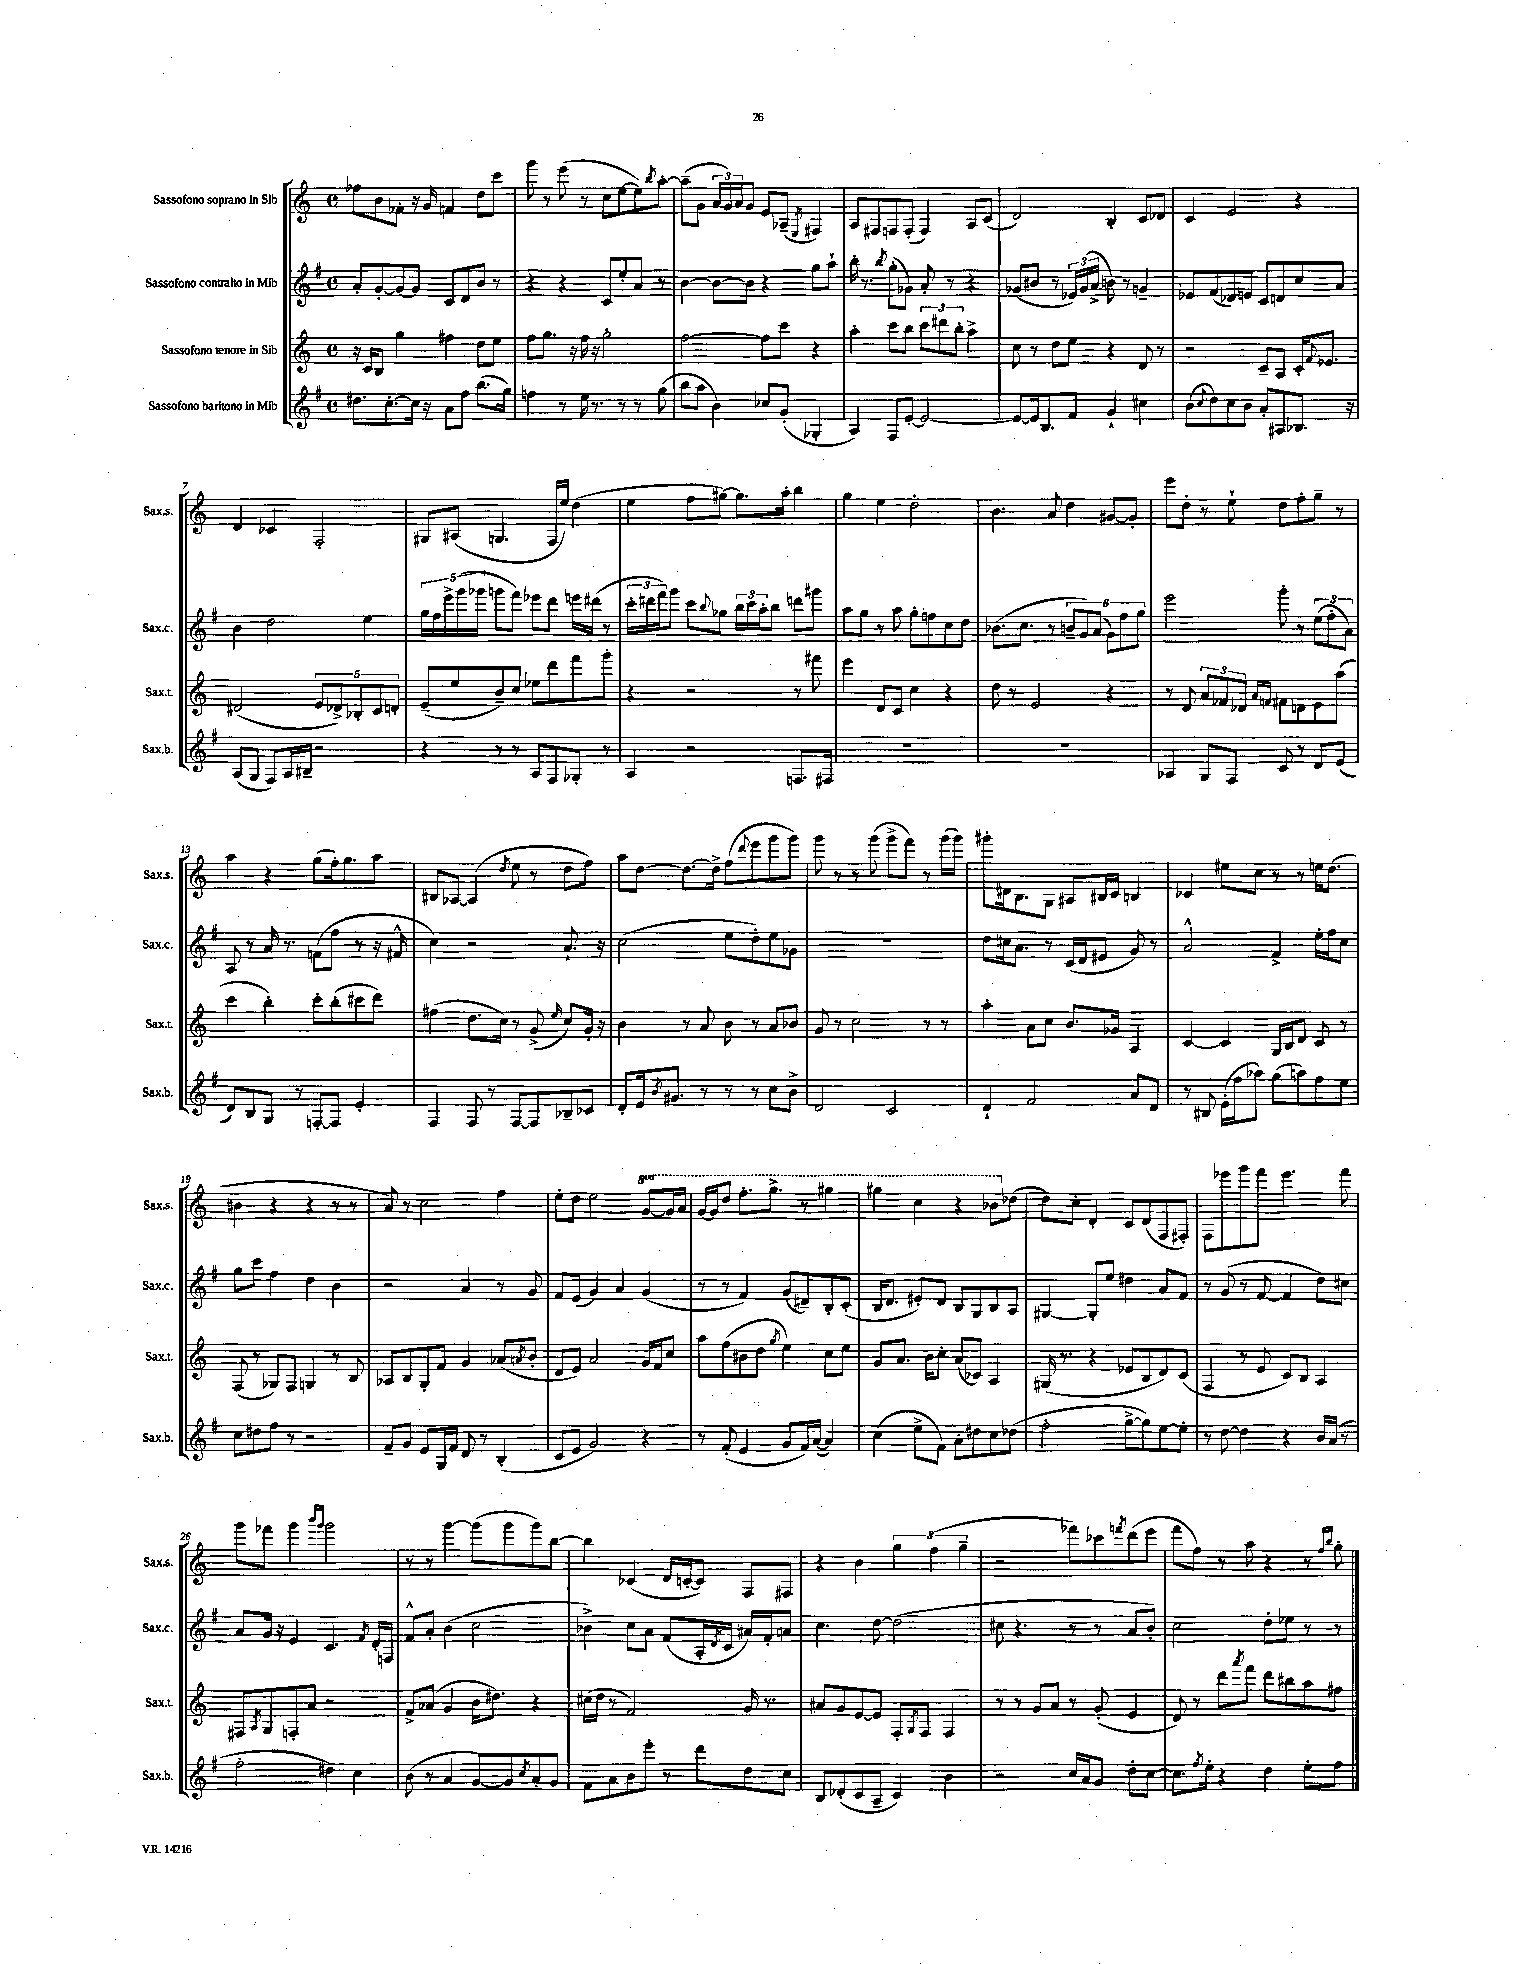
<<
\new StaffGroup <<
\new Staff = "s0" \with { instrumentName = "Sassofono soprano in Sib" shortInstrumentName = "Sax.s." } {
    \clef treble \key c \major \defaultTimeSignature \time 4/4 \set Staff.ottavationMarkups = #ottavation-simple-ordinals
    fes''8 b'8 fes'8-. r16 g'16 f'4 d''8 c'''8 |
    g'''8 r8 e'''8( r8 c''8 e''8~ e''8) \acciaccatura { b''8 } a''8~-. |
    a''8--( g'8 \tuplet 3/2 { a'16 g'16) a'16 } g'8 e'8 aes8--( \acciaccatura { e8 } fis4) |
    a8 fis8 f8 f8-.( f4) a8 c'8( |
    d'2) b4-. c'8 des'8 |
    c'4 e'2 r4 |
    d'4 ces'4 f2-. |
    gis8 ais8( g4. f16 e''16) d''4( |
    e''4 f''8 gis''8~) gis''8. a''16-. b''4 |
    g''4 e''4 d''2-. |
    b'4. a'8 d''4 gis'8~ gis'8-. |
    e'''8 d''8-. r8 e''8-! d''8 f''8-. g''8-- r8 |
    a''4 r4 g''8( f''16-.) g''8. a''8 |
    bis8 aes8~ aes4( \acciaccatura { d''8 } e''8 r8 d''8 f''8) |
    a''8 d''8~ d''8.~ d''16-> f''8( \appoggiatura { d'''8 } e'''8 g'''8 g'''8) |
    g'''8 r8 r8 g'''8( g'''8-> f'''8) r8 g'''16( g'''16) |
    gis'''8-. dis'16 b8. g8 ais8 bis16 c'16 b4 |
    ces'4 eis''8 c''8 r8 r8 e''16 d''8.( |
    bis'4 r4 r4 r8 r8 |
    a'8) r8 c''2 f''4 |
    e''8-. d''8 e''2 \ottava #1 g''8~ g''16 a''16 |
    g''16~ g''16 d'''8 f'''8.-. g'''8.-> r8 gis'''4 |
    gis'''4 c'''4 r4 bes''8 \ottava #0 des''8( |
    d''8) c''8-. d'4-. c'8 d'8( f8 fis8-.) |
    f8 ees'''8 g'''8 f'''8 ees'''4. f'''8 |
    g'''8 fes'''8 g'''4 \grace { b'''16 g'''16 } g'''2 |
    r8 r8 g'''4~ g'''8( g'''8 g'''8) b''8~ |
    b''4 ces'4( d'16 c'16~-. c'8) f8 fis8 |
    r4 b'4 \tuplet 3/2 { g''4 f''4( g''4-- } |
    r2 fes'''8) ces'''8 \acciaccatura { f'''8 } d'''8( e'''8 |
    f'''8 f''8) r8 a''8 r4 r8 \grace { f''16 b''16 } g''8-. \bar "|." |
}
\new Staff = "s1" \with { instrumentName = "Sassofono contralto in Mib" shortInstrumentName = "Sax.c." } {
    \clef treble \key g \major \defaultTimeSignature \time 4/4
    a'8-. g'8~-. g'8~ g'8 c'8 d'8 b'8 r8 |
    r4 r4 c'8 e''8-. a'8 r8 |
    b'4~ b'8~ b'8 r4 g''8 a''8-! |
    b''16-. r8. \acciaccatura { b''8 } g''8-.( ges'8) a'8-. r8 r4 |
    ges'8( bis'8 r8 \tuplet 3/2 { ees'16) ges'16( a'16-> } b'8) r8 g'4-- |
    ees'8 fis'8( des'8) e'8 c'8 d'8 c''8 a'8 |
    b'4 d''2 e''4 |
    \tuplet 5/4 { g''16 fis''16 e'''16-> g'''16( ges'''16 } g'''8 fis'''8) ees'''8 d'''8 e'''16 dis'''16( r8 |
    \tuplet 3/2 { c'''16-. dis'''16 fis'''16) } g'''8 c'''8 \appoggiatura { b''8 } ges''8 \tuplet 3/2 { b''16 c'''16 a''16-. } b''8 d'''8 gis'''8 |
    a''8 g''8 r8 a''8 g''8-. f''8 c''8 d''8 |
    bes'8.( c''8. r8 \tuplet 6/4 { b'8-- g'8) a'8( g'8) fis''8 g''8 } |
    e'''2 g'''8-. r8 \tuplet 3/2 { e''8( fis''8-. a'8) } |
    a8 r8 a'16 r8. f'8( fis''8 r8 r16 fis'16-^ |
    c''4) r2 a'8.-! r16 |
    c''2( e''8 d''8-.) e''8 ges'8 |
    R1 |
    d''8 cis''16 a'8. r8 c'16( d'16 eis'8 g'8) r8 |
    a'2-^ fis'4-> e''16-. fis''16 c''8 |
    g''8 c'''8 fis''4 d''4 b'4 |
    r2 a'4 r8 g'8 |
    fis'8 e'8( g'4) a'4 g'4( |
    r8 r8 fis'4) g'8( dis'8--) b8-. c'8-.( |
    b16 d'8. eis'8-.) d'8 b8 g8 b8 a8 |
    gis4~ gis8-. e''8 dis''4 a'8 fis'8 |
    r8 g'8( r8 fis'8~ fis'4 d''8) cis''8 |
    a'8 g'16 r16 e'4 c'4. \acciaccatura { fis'8 } d'16-. f16 |
    fis'8-^ a'8-. b'4( c''2 |
    bes'4->) c''8 a'8 fis'8( a16-. \acciaccatura { d'8 } c'16 ais'16) fis'16-. a'8 |
    c''4. d''8~ d''2( |
    cis''8 r4. r8 r8 a'8 b'8-.) |
    c''2 d''8-. ees''8 r8 r8 \bar "|." |
}
\new Staff = "s2" \with { instrumentName = "Sassofono tenore in Sib" shortInstrumentName = "Sax.t." } {
    \clef treble \key c \major \defaultTimeSignature \time 4/4
    r16 c'16 b8 g''4 fis''4 d''8 e''8 |
    f''8 g''8. r16 f''16 r16 g''2-. |
    f''2~ f''8 c'''8 r4 |
    a''4-. c'''8 b''8 \tuplet 3/2 { c'''8 dis'''8 b''8-. } a''4-> |
    c''8 r8 d''8 e''8 r4 d'8 r8 |
    r2 c'8-- a8 c'16-. \appoggiatura { f'8 } ees'8. |
    dis'2( \tuplet 5/4 { e'8 des'8->) bes8-. c'8 d'8-. } |
    e'8--( e''8 b'8--) c''8 ees''8 d'''8 f'''8 g'''8-. |
    r4 r2 r8 fis'''8 |
    e'''4 d'8 c'8 c''4 r4 |
    d''8 r8 e'2 r4 |
    r8 d'8 \tuplet 3/2 { a'8 fes'8 des'8 } \grace { a'16 f'16 } fis'8 d'8 e'8 a''8( |
    c'''4 b''4-.) c'''8-. b''8-.( cis'''8 d'''8) |
    fis''4( d''8. c''16) r8 g'8->( \grace { e''16 } c''8) g'16-. r16 |
    b'4 r8 a'8 b'8 r8 a'8 bes'8 |
    g'8 r8 c''2 r8 r8 |
    a''4-. a'8 c''8 b'8. ges'16 a4 |
    c'4~ c'4 g16 b16 d'8 c'8 r8 |
    f8( r8 ges8) f8 g4 r8 b8 |
    aes8 b8 g8-. f'8 g'4 aes'8( \acciaccatura { a'8 } b'8-. |
    d'8 e'8) a'2 g'16 f'16 c''8 |
    a''8 f''8( bis'8 d''8 \acciaccatura { g''8 } e''4) c''8 e''8 |
    g'8 a'8. b'16 c''8-. a'8( ces'8) a4 |
    gis16( r8. r4 ees'8 b8 d'8) c'8( |
    f4 r8 e'8 c'8) b8 a4 |
    fis8 \acciaccatura { a8 } g8 f8-. a'8 r2 |
    f'8-> aes'8( g'4 b'16 dis''8.) r4 |
    cis''16( d''16 r8 f'2) g'16 r8. |
    ais'8 g'8 e'8~ e'8 f8-. \acciaccatura { g8 } f8 f4 |
    r8 r8 g'8 a'8 r8 g'8-.( e'4 |
    d'8) r8 d'''8 \acciaccatura { a'''8 } f'''8 d'''8 bis''8 a''8 fis''8 \bar "|." |
}
\new Staff = "s3" \with { instrumentName = "Sassofono baritono in Mib" shortInstrumentName = "Sax.b." } {
    \clef treble \key g \major \defaultTimeSignature \time 4/4
    dis''8. c''8.~-. c''16 r16 a'8 fis''8 b''8.( g''16) |
    f''4 r8 e''16 r8. r8 r8 g''8( |
    b''8 a''8 b'4) ces''8 g'8-.( ges4-. |
    a4) fis8 e'8~-. e'2~ |
    e'8~ e'16 b8. fis'8 g'4-! cis''4 |
    b'8( \appoggiatura { c''8 } d''8) c''8 b'8 a'8-. ais8 bes8. r16 |
    a8( g8 fis8) a16 bis16-- r2 |
    r4 r8 r8 a8 fis8 ges8-. r8 |
    a4 r2 f8. fis16 |
    R1 |
    R1 |
    aes4 g8 fis8 c'8 r8 d'8 e'8( |
    d'8) b8 g8 r8 f8~-. f8 e'4-. |
    fis4 fis8 r8 fis8~ fis8 bes8-- ces'8 |
    d'8-. e'16 \acciaccatura { b'8 } gis'8. r8 r8 r8 c''8 b'8-> |
    d'2 c'2 |
    d'4-! fis'2 a'8 d'8 |
    r8 bis8 e'16-.( fis''16 aes''8) g''8( a''8) fis''8 e''8 |
    c''8 dis''8 fis''8 r8 r2 |
    fis'8-- g'8 e'8 g16 fis'16 d'8 r8 b4-.( |
    c'8 e'8 g'2) r4 |
    r8 fis'8-.( e'4 g'8 fis'16) a'16~( a'4) |
    c''4( e''8-> fis'8) a'8-. dis''8 c''8 des''8( |
    fis''2-. g''8~-> g''8) e''8~ e''8-. |
    r8 d''8~ d''4 r4 b'16 a'16( r8 |
    fis''2-. dis''4) c''4 |
    b'8( r8 a'4 g'8~) g'8 \acciaccatura { c''8 } a'8-. g'8 |
    fis'8 a'8 b'8 e'''8-. r8 d'''8 d''8 c''8 |
    b8 des'8-.( c'8 a8-- c'4) b'4 |
    r2 c''16 a'16 g'8 d''8-. c''8~ |
    c''8. \acciaccatura { fis''8 } e''16-. r4 d''4 e''8-. fis''8 \bar "|." |
}
>>
>>
